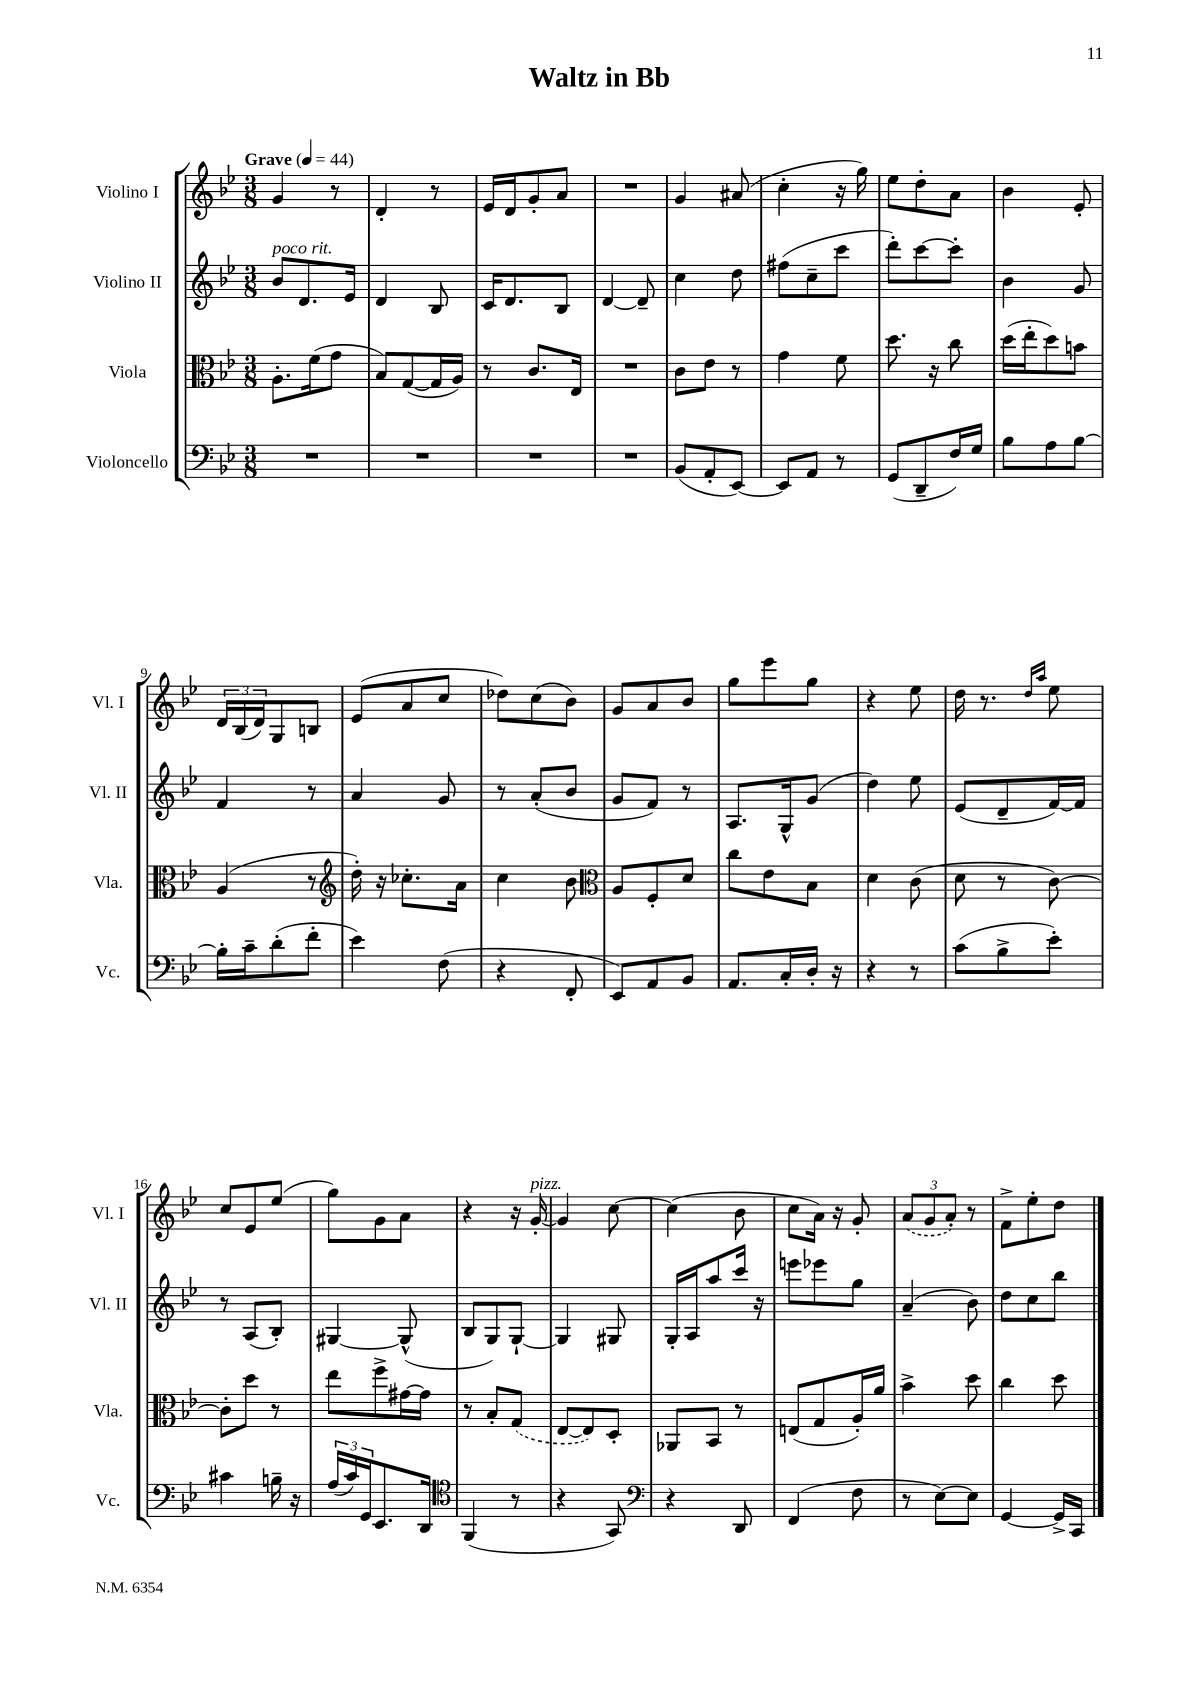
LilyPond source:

\header { title = "Waltz in Bb" }
<<
\new StaffGroup <<
\new Staff = "s0" \with { instrumentName = "Violino I" shortInstrumentName = "Vl. I" } {
    \clef treble \key bes \major \numericTimeSignature \time 3/8 \tempo "Grave" 4 = 44
    g'4 r8 |
    d'4-. r8 |
    ees'16 d'16 g'8-. a'8 |
    R4. |
    g'4 ais'8( |
    c''4-. r16 g''16) |
    ees''8 d''8-. a'8 |
    bes'4 ees'8-. |
    \tuplet 3/2 { d'16 bes16( d'16) } g8 b8 |
    ees'8( a'8 c''8 |
    des''8) c''8( bes'8) |
    g'8 a'8 bes'8 |
    g''8 ees'''8 g''8 |
    r4 ees''8 |
    d''16 r8. \grace { d''16 a''16 } ees''8 |
    c''8 ees'8 ees''8( |
    g''8) g'8 a'8 |
    r4 r16 g'16~-.^\markup { \italic "pizz." } |
    g'4 c''8~ |
    c''4( bes'8 |
    c''8 a'16) r16 g'8-. |
    \tuplet 3/2 { \once \slurDashed a'8( g'8 a'8-.) } r8 |
    f'8-> ees''8-. d''8 \bar "|." |
}
\new Staff = "s1" \with { instrumentName = "Violino II" shortInstrumentName = "Vl. II" } {
    \clef treble \key bes \major \numericTimeSignature \time 3/8
    bes'8^\markup { \italic "poco rit." } d'8. ees'16 |
    d'4 bes8 |
    c'16 d'8. bes8 |
    d'4~ d'8-- |
    c''4 d''8 |
    fis''8( c''8-- c'''8 |
    d'''8-.) c'''8~ c'''8-. |
    bes'4 g'8 |
    f'4 r8 |
    a'4 g'8 |
    r8 a'8-.( bes'8 |
    g'8 f'8) r8 |
    a8. g16-^ g'8( |
    d''4) ees''8 |
    ees'8( d'8-- f'16~) f'16 |
    r8 a8( bes8-.) |
    gis4~ gis8-^( |
    bes8 g8) g8~-! |
    g4 gis8 |
    g16-. a16 a''8 c'''16 r16 |
    e'''8 ees'''8 g''8 |
    a'4--( bes'8) |
    d''8 c''8 bes''8 \bar "|." |
}
\new Staff = "s2" \with { instrumentName = "Viola" shortInstrumentName = "Vla." } {
    \clef alto \key bes \major \numericTimeSignature \time 3/8
    a8.-. f'16( g'8 |
    bes8) g8~( g16 a16) |
    r8 c'8. ees16 |
    R4. |
    c'8 ees'8 r8 |
    g'4 f'8 |
    d''8. r16 c''8 |
    d''16( ees''16-. d''8) b'8 |
    a4( r8 |
    \clef treble d''16-.) r16 ces''8.-. a'16 |
    c''4 bes'8 |
    \clef alto a8 f8-. d'8 |
    c''8 ees'8 bes8 |
    d'4 c'8( |
    d'8 r8 c'8~) |
    c'8-. d''8 r8 |
    ees''8 f''8-> gis'16~ gis'16 |
    r8 bes8-. \once \slurDashed g8( |
    ees8~ ees8) d8-. |
    aes,8 bes,8 r8 |
    e8( g8 a16-.) a'16 |
    bes'4-> d''8 |
    c''4 d''8 \bar "|." |
}
\new Staff = "s3" \with { instrumentName = "Violoncello" shortInstrumentName = "Vc." } {
    \clef bass \key bes \major \numericTimeSignature \time 3/8
    R4. |
    R4. |
    R4. |
    R4. |
    bes,8( a,8-. ees,8~) |
    ees,8 a,8 r8 |
    g,8( d,8-- f16) g16 |
    bes8 a8 bes8~ |
    bes16-. c'16-- d'8-.( f'8-. |
    ees'4) f8( |
    r4 f,8-. |
    ees,8) a,8 bes,8 |
    a,8. c16-. d16-. r16 |
    r4 r8 |
    c'8( bes8-> ees'8-.) |
    cis'4 b16-- r16 |
    \tuplet 3/2 { a16( c'16) g,16 } ees,8. d,16 |
    \clef tenor f,4( r8 |
    r4 g,8) |
    \clef bass r4 d,8 |
    f,4( f8 |
    r8 ees8~) ees8 |
    g,4~ g,16-> c,16 \bar "|." |
}
>>
>>
